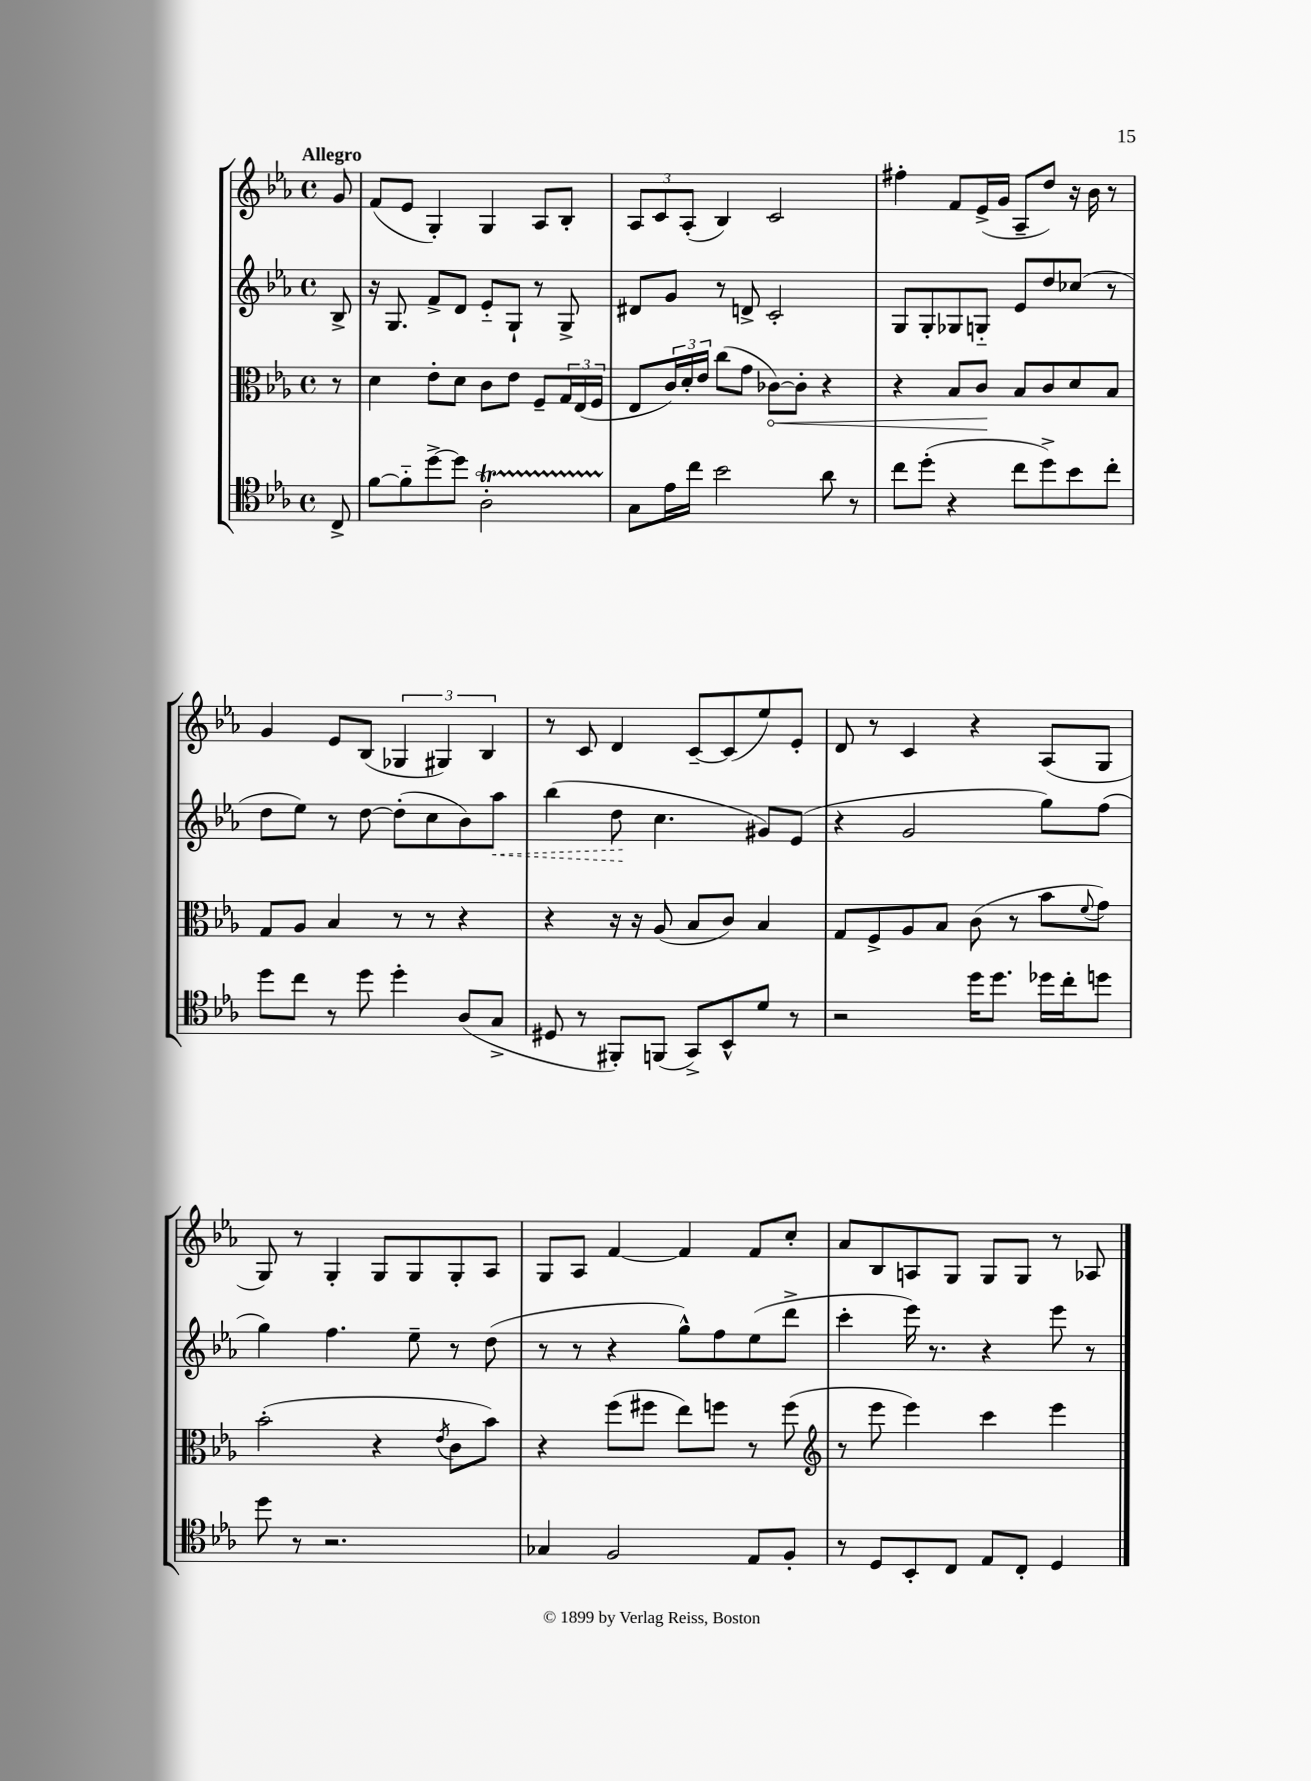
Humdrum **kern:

**kern	**kern	**kern	**kern
*staff4	*staff3	*staff2	*staff1
*clefC4	*clefC3	*clefG2	*clefG2
*k[b-e-a-]	*k[b-e-a-]	*k[b-e-a-]	*k[b-e-a-]
*M4/4	*M4/4	*M4/4	*M4/4
*met(c)	*met(c)	*met(c)	*met(c)
8C^	8r	8B-^	8g
=	=	=	=
[8f	4d	16r	(8f
.	.	8.G	.
8f'~]	.	.	8e-
[8dd^	8e-'	8f^	4G')
8dd]	8d	8d	.
2A-'	8c	8e-'~	4G
.	8e-	8G`	.
.	8F~	8r	8A-
.	24G	8G^	8B-'
.	(24E-	.	.
.	24F	.	.
=	=	=	=
8G	8E-	8d#	12A-
.	.	.	12c
16e-	24c)	8g	.
.	24d'	.	(12A-'
16cc	.	.	.
.	24e-	.	.
2b-	(8cc	8r	4B-)
.	8g	8d^	.
.	[8c-)	2c'	2c
.	8c-']	.	.
8a-	4r	.	.
8r	.	.	.
=	=	=	=
8cc	4r	8G	4ff#'
(8dd'	.	8G'	.
4r	8B-	8G-	8f
.	8c	8G'~	(16e-^
.	.	.	16g
8cc	8B-	8e-	8A-~
8dd^)	8c	8dd	8dd)
8b-	8d	(8cc-	16r
.	.	.	16b-
8cc'	8B-	8r	8r
=	=	=	=
8dd	8G	8dd	4g
8cc	8A-	8ee-)	.
8r	4B-	8r	8e-
8dd	.	[8dd	(8B-
4dd'	8r	(8dd']	6G-
.	8r	8cc	.
.	.	.	6G#)
(8A-	4r	8b-)	.
.	.	.	6B-
8G^	.	8aa-	.
=	=	=	=
8D#	4r	(4bb-	8r
8r	.	.	8c
8FF#')	16r	8dd	4d
.	16r	.	.
(8FF	(8A-	4.cc	.
8GG^)	8B-	.	[8c~
8BB-^^	8c)	.	(8c]
8d	4B-	8g#)	8ee-)
8r	.	(8e-	8e-'
=	=	=	=
2r	8G	4r	8d
.	8F^	.	8r
.	8A-	2g	4c
.	8B-	.	.
16dd	(8c	.	4r
8.dd	.	.	.
.	8r	.	.
16dd-	8b-	8gg)	(8A-
16cc'	.	.	.
.	8qqf	.	.
8dd	8g)	(8ff	8G
=	=	=	=
8dd	(2b-'	4gg)	8G)
8r	.	.	8r
2.r	.	4.ff	4G'
.	4r	.	8G
.	.	8ee-~	8G
.	8qe-	.	.
.	8c	8r	8G'
.	8b-)	(8dd	8A-
=	=	=	=
4G-	4r	8r	8G
.	.	8r	8A-
2F	(8ff	4r	[4f
.	8ff#	.	.
.	8ee-)	8gg^^)	4f]
.	8ff	8ff	.
8E-	8r	(8ee-	8f
8F'	(8ff	8ddd^	8cc'
=	=	=	=
*	*clefG2	*	*
8r	8r	4ccc'	8a-
8D	8eee-	.	8B-
8BB-'	4eee-)	16eee-)	8A
.	.	8.r	.
8C	.	.	8G
8E-	4ccc	4r	8G
8C'	.	.	8G
4D	4eee-	8eee-	8r
.	.	8r	8A-
==	==	==	==
*-	*-	*-	*-
